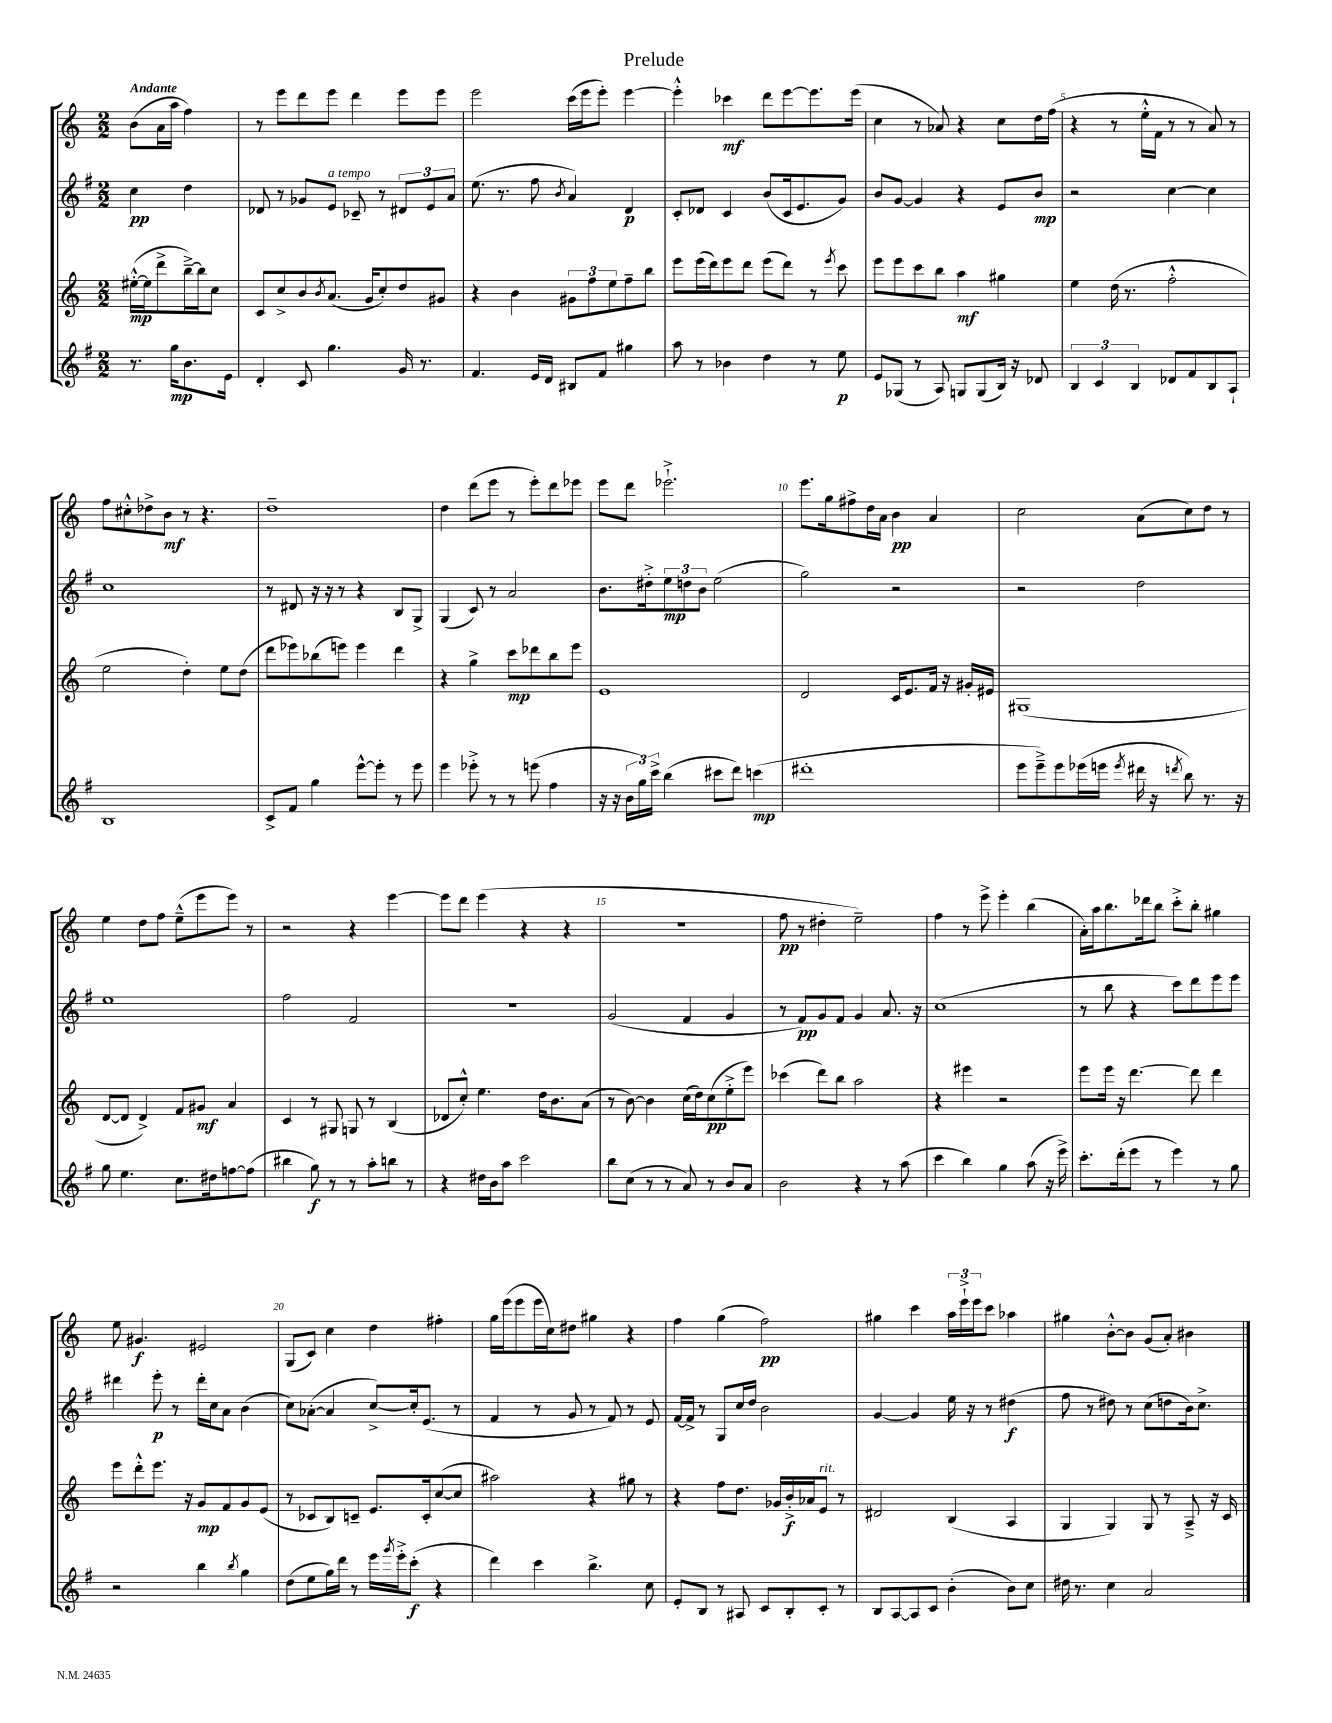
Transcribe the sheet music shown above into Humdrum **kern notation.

**kern	**kern	**kern	**kern
*staff4	*staff3	*staff2	*staff1
*clefG2	*clefG2	*clefG2	*clefG2
*k[f#]	*k[]	*k[f#]	*k[]
*M2/2	*M2/2	*M2/2	*M2/2
8.r	([16ee#'^^	4cc	(8b
.	16ee#]	.	.
.	8ddd^	.	16a
16gg	.	.	16aa
8.b	[16bb~^)	4dd	4ff)
.	16bb]	.	.
.	8cc	.	.
16e	.	.	.
=	=	=	=
4d'	8c	8d-	8r
.	8cc^	8r	8eee
8c	8b	8g-	8ddd
.	8qb	.	.
4.gg	(8.a	8e	8eee
.	.	8c-~	4ddd
.	16g	.	.
.	8cc')	8r	.
16g	8dd	12d#	8eee
8.r	.	.	.
.	.	12e	.
.	8g#	.	8eee
.	.	12a	.
=	=	=	=
4.f#	4r	(8.ee	2eee
.	.	8.r	.
.	4b	.	.
16e	.	8ff#	.
16d	.	.	.
.	.	8qb	.
8B#	12g#	4a)	(16ccc
.	.	.	16eee
.	12ff	.	.
8f#	.	.	8eee')
.	12ee	.	.
4gg#	8ff~	4d	[4eee
.	8bb	.	.
=	=	=	=
8aa	8eee	8c'	4eee'^^]
8r	(16eee	8d-	.
.	16ddd)	.	.
4b-	8eee	4c	4ccc-
.	8ddd	.	.
4dd	(8eee	(8b	8ddd
.	8ddd)	16c	[8eee
.	.	8.e	.
8r	8r	.	8.eee]
.	8qeee	.	.
8ee	8ccc	8g)	.
.	.	.	(16eee
=	=	=	=
8e	8eee	8b	4cc
(8G-	8eee	[8g	.
8r	8ccc	4g]	8r
8A)	8bb	.	8a-)
8G	4aa	4r	4r
(8G	.	.	.
16B)	4gg#	8e	8cc
16r	.	.	.
8d-	.	8b	16dd
.	.	.	(16ff
=	=	=	=
6B	4ee	2r	4r
6c	.	.	.
.	(16dd	.	8r
.	8.r	.	.
6B	.	.	.
.	.	.	16ee'^^
.	.	.	16f
8d-	2ff'^^	[4cc	8r
8f#	.	.	8r
8B	.	4cc]	8a)
8A`	.	.	8r
=	=	=	=
1B	2ee	1cc	8ff
.	.	.	8cc#'^^
.	.	.	8dd-^
.	.	.	8b
.	4dd')	.	8r
.	.	.	4.r
.	8ee	.	.
.	(8dd	.	.
=	=	=	=
8c^	8ddd	8r	1dd~
8f#	8eee-)	8d#	.
4gg	(8bb-	16r	.
.	.	16r	.
.	8eee)	8r	.
[8eee^^	4eee	4r	.
8eee']	.	.	.
8r	4ddd	8B	.
8eee	.	8G^	.
=	=	=	=
4eee	4r	(4G	4dd
8eee-'^	4gg^	8c)	(8ddd
8r	.	8r	8eee
8r	8ccc	2a	8r
(8eee	8ddd-	.	8eee')
4ff#	8bb	.	8ddd
.	8eee	.	8eee-
=	=	=	=
16r	1e	8.b	8eee
16r	.	.	.
24b	.	.	8ddd
24gg)	.	.	.
.	.	16dd#'^	.
24ccc^	.	.	.
(4bb	.	12ee	2.eee-`^
.	.	12dd	.
.	.	12b	.
8ccc#	.	(2ee	.
8ddd)	.	.	.
(4ccc	.	.	.
=	=	=	=
1ddd#'	2d	2gg)	8.eee
.	.	.	16gg
.	.	.	8ff#^
.	.	.	16dd
.	.	.	16a
.	16c	2r	4b
.	8.e	.	.
.	16f	.	4a
.	16r	.	.
.	16g#'	.	.
.	16e#	.	.
=	=	=	=
8eee	(1G#	2r	2cc
8eee~^)	.	.	.
8eee	.	.	.
(16eee-	.	.	.
16eee	.	.	.
8qeee	.	.	.
16ddd#	.	2dd	(8a
16r	.	.	.
8qddd	.	.	.
8bb)	.	.	8cc)
8.r	.	.	8dd
.	.	.	8r
16r	.	.	.
=	=	=	=
8gg	[8d	1ee	4ee
4.ee	8d]	.	.
.	4d^)	.	8dd
.	.	.	8ff
8.cc	8f	.	(8ee~^^
.	8g#	.	8eee
16dd#	.	.	.
[8ff	4a	.	8eee)
(8ff]	.	.	8r
=	=	=	=
4bb#	4c	2ff#	2r
8gg)	8r	.	.
8r	8G#	.	.
8r	8G	2f#	4r
8aa'	8r	.	.
8bb	(4B	.	[4eee
8r	.	.	.
=	=	=	=
4r	8d-	1r	8eee]
.	8cc'^^)	.	8ddd
16dd#	4.ee	.	(4eee
16b	.	.	.
8aa	.	.	.
2ccc	.	.	4r
.	16dd	.	.
.	8.b	.	.
.	.	.	4r
.	(8a	.	.
=	=	=	=
8bb	8r	(2g	1r
(8cc	[8b)	.	.
8r	4b]	.	.
8r	.	.	.
8a)	(16cc	4f#	.
.	16dd)	.	.
8r	(8cc	.	.
8b	8ee'^	4g	.
8a	8eee)	.	.
=	=	=	=
2b	(4ccc-	8r	8ff
.	.	8f#)	8r
.	8ddd)	8g	4dd#'
.	8bb	8f#	.
4r	2aa	4g	2ee~)
8r	.	8.a	.
(8aa	.	.	.
.	.	16r	.
=	=	=	=
4ccc	4r	(1cc	4ff
4bb)	4eee#	.	8r
.	.	.	8eee^
4gg	2r	.	4eee'
(8aa	.	.	(4bb
16r	.	.	.
16eee^)	.	.	.
=	=	=	=
8.ccc'	8eee	8r	16a')
.	.	.	16aa
.	16eee	8bb	8.bb
(16ddd'	16r	.	.
8eee	[4.ddd	4r	.
.	.	.	16ddd-
8r	.	.	8bb
4eee)	.	8ccc)	8ccc'^
.	8ddd]	8ddd	8bb'
8r	4ddd	8eee	4gg#
8gg	.	8eee	.
=	=	=	=
2r	8eee	4ddd#	8ee
.	8ddd'^^	.	4.g#
.	8.eee	8eee'	.
.	.	8r	.
.	16r	.	.
4bb	8g	16ddd#'	2e#
.	.	16cc	.
.	8f	8a	.
8qbb	.	.	.
4gg	8g	(4b	.
.	(8e	.	.
=	=	=	=
(8dd	8r	8cc)	(8G
8ee	8c-	([8a-'	8c)
16gg)	8B)	4a-]	4cc
16ddd	.	.	.
8r	8c~	.	.
16eee	8.e	[8cc^)	4dd
8qggg	.	.	.
16eee'^	.	.	.
(8ccc'	.	16cc']	.
.	16c'	(8.e	.
4r	([8cc	.	4ff#'
.	8cc]	8r	.
=	=	=	=
4ddd)	2aa#)	4f#	16gg
.	.	.	(16eee
.	.	.	8eee
4ccc	.	8r	16eee
.	.	.	16cc)
.	.	8g	8dd#
4.bb^	4r	8r	4gg#
.	.	8f#)	.
.	8gg#	8r	4r
8cc	8r	8e	.
=	=	=	=
8e'	4r	[16f#	4ff
.	.	16f#^]	.
8B	.	8r	.
8r	8ff	8G	(4gg
8A#	8.dd	16cc	.
.	.	16dd	.
8c	.	2b	2ff)
.	16g-	.	.
8B'	16b'^	.	.
.	16a-	.	.
8c'	8e	.	.
8r	8r	.	.
=	=	=	=
8B	2d#	[4g	4gg#
[8A	.	.	.
8A]	.	4g]	4ccc
8c	.	.	.
(4b'	(4B	16ee	24aa
.	.	.	24eee`^
.	.	16r	.
.	.	.	24eee
.	.	8r	8ccc
8b)	4A	(4dd#	4aa-
8cc	.	.	.
=	=	=	=
16dd#	4G	8ff#	4gg#
8.r	.	.	.
.	.	8r	.
4cc	4G)	8dd#)	[8b'^^
.	.	8r	8b]
2a	8G	(8cc	(8g
.	8r	8dd	8a')
.	8A~^	16b)	4b#
.	.	8.cc^	.
.	16r	.	.
.	16c	.	.
==	==	==	==
*-	*-	*-	*-
